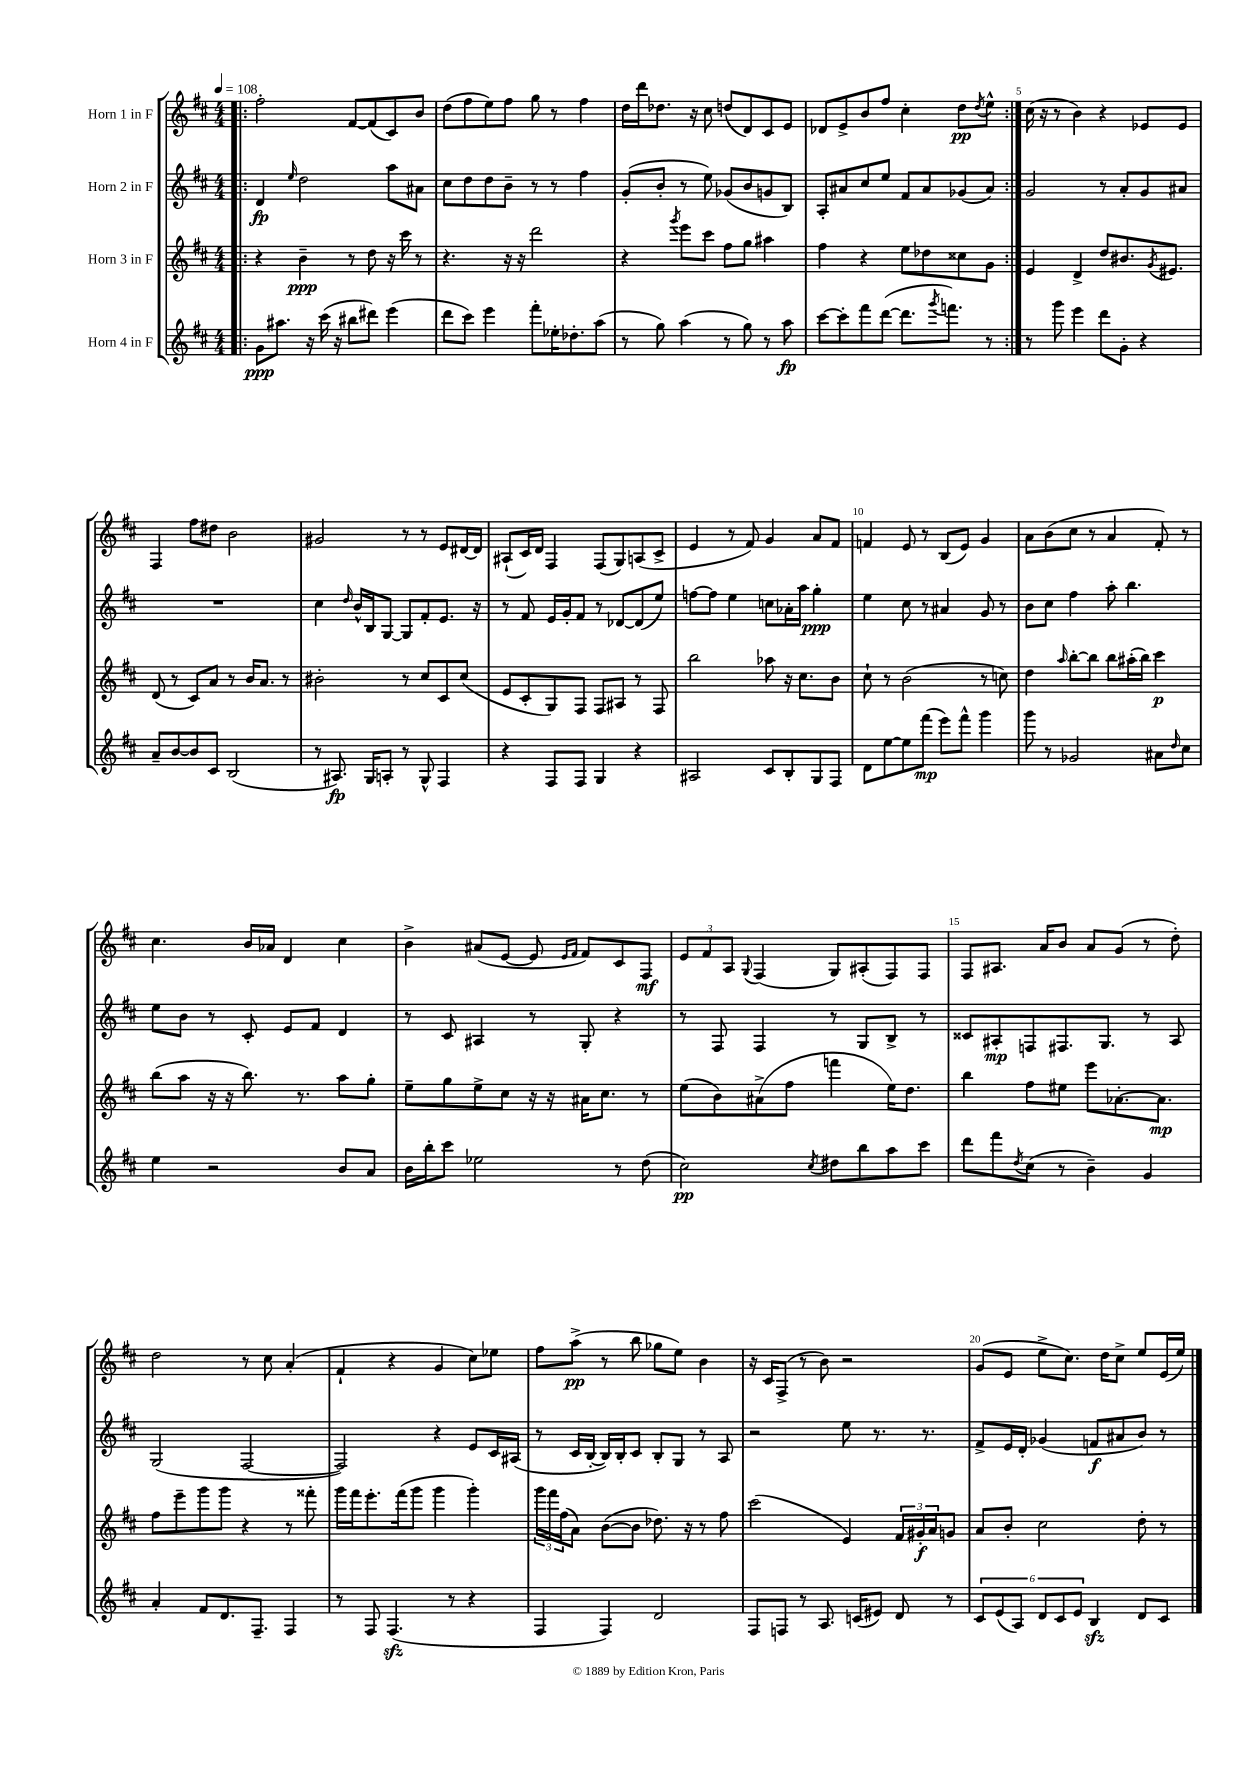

**kern	**kern	**kern	**kern
*staff4	*staff3	*staff2	*staff1
*clefG2	*clefG2	*clefG2	*clefG2
*k[f#c#]	*k[f#c#]	*k[f#c#]	*k[f#c#]
*M4/4	*M4/4	*M4/4	*M4/4
*MM108	*MM108	*MM108	*MM108
=!|:	=!|:	=!|:	=!|:
8g	4r	4d	2ff#'
8.aa#	.	.	.
.	.	16qqee	.
.	4b~	2dd	.
16r	.	.	.
(16ccc#	.	.	.
16r	.	.	.
8bb#	8r	.	[8f#
8ddd#)	8dd	.	(8f#]
(4eee	16r	8aa	8c#)
.	16ccc#	.	.
.	8r	8a#	8b
=	=	=	=
8ddd	4.r	8cc#	(8dd
8ccc#)	.	8dd	8ff#
4eee	.	8dd	8ee)
.	16r	8b~	8ff#
.	16r	.	.
8fff#'	2ddd	8r	8gg
16ee-'	.	8r	8r
8.dd-'	.	.	.
.	.	4ff#	4ff#
(8aa	.	.	.
=	=	=	=
8r	4r	(8g'	16dd
.	.	.	16ddd
8gg)	.	8b'	8.dd-
.	8qggg	.	.
(4aa	8eee	8r	.
.	.	.	16r
.	8ccc#	8ee)	8cc#
8r	8ff#	(8g-	(8dd
8gg)	8gg	8b	8d)
8r	4aa#	8g	8c#
8aa	.	8B)	8e
=	=	=	=
[8ccc#	4ff#	8A'	8d-
8ccc#']	.	8a#	8e^
8fff#	4r	8cc#	8b
([8ddd	.	8ee	8ff#
8.ddd]	8ee	8f#	4cc#'
.	8dd-	8a#	.
8qggg	.	.	.
8.fff)	.	.	.
.	8cc##	(8g-	8dd
.	.	.	8qdd
8r	8g	8a#)	8ee^^
=:|!	=:|!	=:|!	=:|!
8r	4e	2g	(16cc#
.	.	.	16r
8ggg	.	.	8r
4eee	4d^	.	4b)
8ddd	8dd	8r	4r
8g'	8.b#	8a'	.
4r	.	8g	8e-
.	8qg	.	.
.	8.e#	.	.
.	.	8a#	8e-
=	=	=	=
8a~	(8d	1r	4F#
[8b	8r	.	.
8b]	8c#)	.	8ff#
8c#	8a	.	8dd#
(2B	8r	.	2b
.	16b	.	.
.	8.a	.	.
.	8r	.	.
=	=	=	=
8r	2b#'	4cc#	2g#
8.A#)	.	.	.
.	.	16qqdd	.
.	.	16b^^	.
16G	.	16B	.
8A'	.	[8G	.
8r	8r	8G]	8r
8G^^	8cc#	8f#'	8r
4F#	8c#	8.e	8e
.	(8cc#	.	[16d#
.	.	16r	16d#]
=	=	=	=
4r	8e	8r	(8A#`
.	8c#'	8f#	16c#)
.	.	.	16d
8F#	8G)	16e	4F#
.	.	16g'	.
8F#	8F#	8f#	.
4G	8F#	8r	(8F#
.	8A#	[8d-	8G)
4r	8r	(8d-]	(8A
.	8F#	8ee)	8c#^
=	=	=	=
2A#	2bb	[8ff	4e
.	.	8ff]	.
.	.	4ee	8r
.	.	.	8f#)
8c#	8aa-	8cc	4g
8B'	16r	16a-'	.
.	8.cc#	16aa	.
8G	.	4gg'	8a
8F#	8b	.	8f#
=	=	=	=
8d	8cc#`	4ee	4f
[8ee	8r	.	.
8ee]	(2b	8cc#	8e
(8fff#	.	8r	8r
8eee)	.	4a#	(8B
8fff#^^	.	.	8e)
4ggg	8r	8g	4g
.	8cc)	8r	.
=	=	=	=
8ggg	4dd	8b	8a
8r	.	8cc#	(8b
.	16qqaa	.	.
2g-	[8bb'	4ff#	8cc#
.	8bb]	.	8r
.	8bb	8aa'	4a
.	(16aa#'	4.bb	.
.	16bb)	.	.
8a#	4ccc#	.	8f#')
16qqdd	.	.	.
8cc#	.	.	8r
=	=	=	=
4ee	(8bb	8ee	4.cc#
.	8aa	8b	.
2r	16r	8r	.
.	16r	.	.
.	8.bb)	8c#'	16b
.	.	.	16a-
.	.	8e	4d
.	8.r	.	.
.	.	8f#	.
8b	8aa	4d	4cc#
8a	8gg'	.	.
=	=	=	=
16b	8ee~	8r	4b^
16bb'	.	.	.
8ccc#	8gg	8c#	.
2ee-	8ee^	4A#	(8a#
.	8cc#	.	[8e
.	16r	8r	8e]
.	16r	.	.
.	.	.	16qqe
.	.	.	16qqf#
.	16a#	8G'	8f#)
.	8.cc#	.	.
8r	.	4r	8c#
(8dd	8r	.	8F#
=	=	=	=
2cc#)	(8ee	8r	12e
.	.	.	12f#
.	8b)	8F#	.
.	.	.	12A
.	.	.	8qqG
.	(8a#^	4F#	(4F#
.	8ff#	.	.
8qcc#	.	.	.
8dd#	4fff	8r	8G)
8bb	.	8G	(8A#'
8aa	16ee)	8B^	8F#)
.	8.dd	.	.
8ccc#	.	8r	8F#
=	=	=	=
8ddd	4bb	8c##	8F#
8fff#	.	8A#'	8.A#
8qdd	.	.	.
(8cc#	8ff#	8F	.
.	.	.	16a
8r	8ee#	8.F#	8b
4b~)	8eee	.	8a
.	.	8.G	.
.	[8.a-'	.	(8g
4g	.	8r	8r
.	8.a-]	.	.
.	.	8A#	8dd')
=	=	=	=
4a'	8ff#	(2G	2dd
.	8eee~	.	.
8f#	8ggg	.	.
8.d	8ggg	.	.
.	4r	[2F#	8r
8.F#~	.	.	.
.	.	.	8cc#
4F#	8r	.	(4a'
.	8fff##'	.	.
=	=	=	=
8r	16ggg	2F#])	4f#`
.	16fff#	.	.
8F#	8.eee'	.	.
(4.F#	.	.	4r
.	(16fff#	.	.
.	8ggg	.	.
.	4ggg	4r	4g
8r	.	.	.
4r	4ggg')	8e	8cc#)
.	.	16c#	8ee-
.	.	(16A#	.
=	=	=	=
4F#	24ggg	8r	8ff#
.	24fff#	.	.
.	(24ff#	.	.
.	8a)	16c#	(8aa^
.	.	[16B'	.
4F#)	([8b	16B])	8r
.	.	16B'	.
.	8b]	8c#	8bb
2d	8.dd-)	8B'	8gg-
.	.	8G	8ee)
.	16r	.	.
.	8r	8r	4b
.	8ff#	8A	.
=	=	=	=
8F#	(2ccc#	2r	16r
.	.	.	16c#
8F	.	.	(8F#^
8r	.	.	8r
8.A	.	.	8b)
.	4e)	8ee	2r
(16c	.	.	.
8e#)	.	8.r	.
8d	24f#	.	.
.	24g#'	.	.
.	.	8.r	.
.	24a	.	.
8r	8g	.	.
=	=	=	=
12c#	8a	8f#^	(8g
(12e	.	.	.
.	8b'	16e	8e
12A)	.	.	.
.	.	16d'	.
12d	2cc#	(4g-	8ee^
12c#	.	.	.
.	.	.	8.cc#)
12e	.	.	.
4B	.	8f	.
.	.	.	16dd
.	.	8a#	8cc#^
8d	8dd'	8b)	8ee
8c#	8r	8r	(16e
.	.	.	16ee)
==	==	==	==
*-	*-	*-	*-
